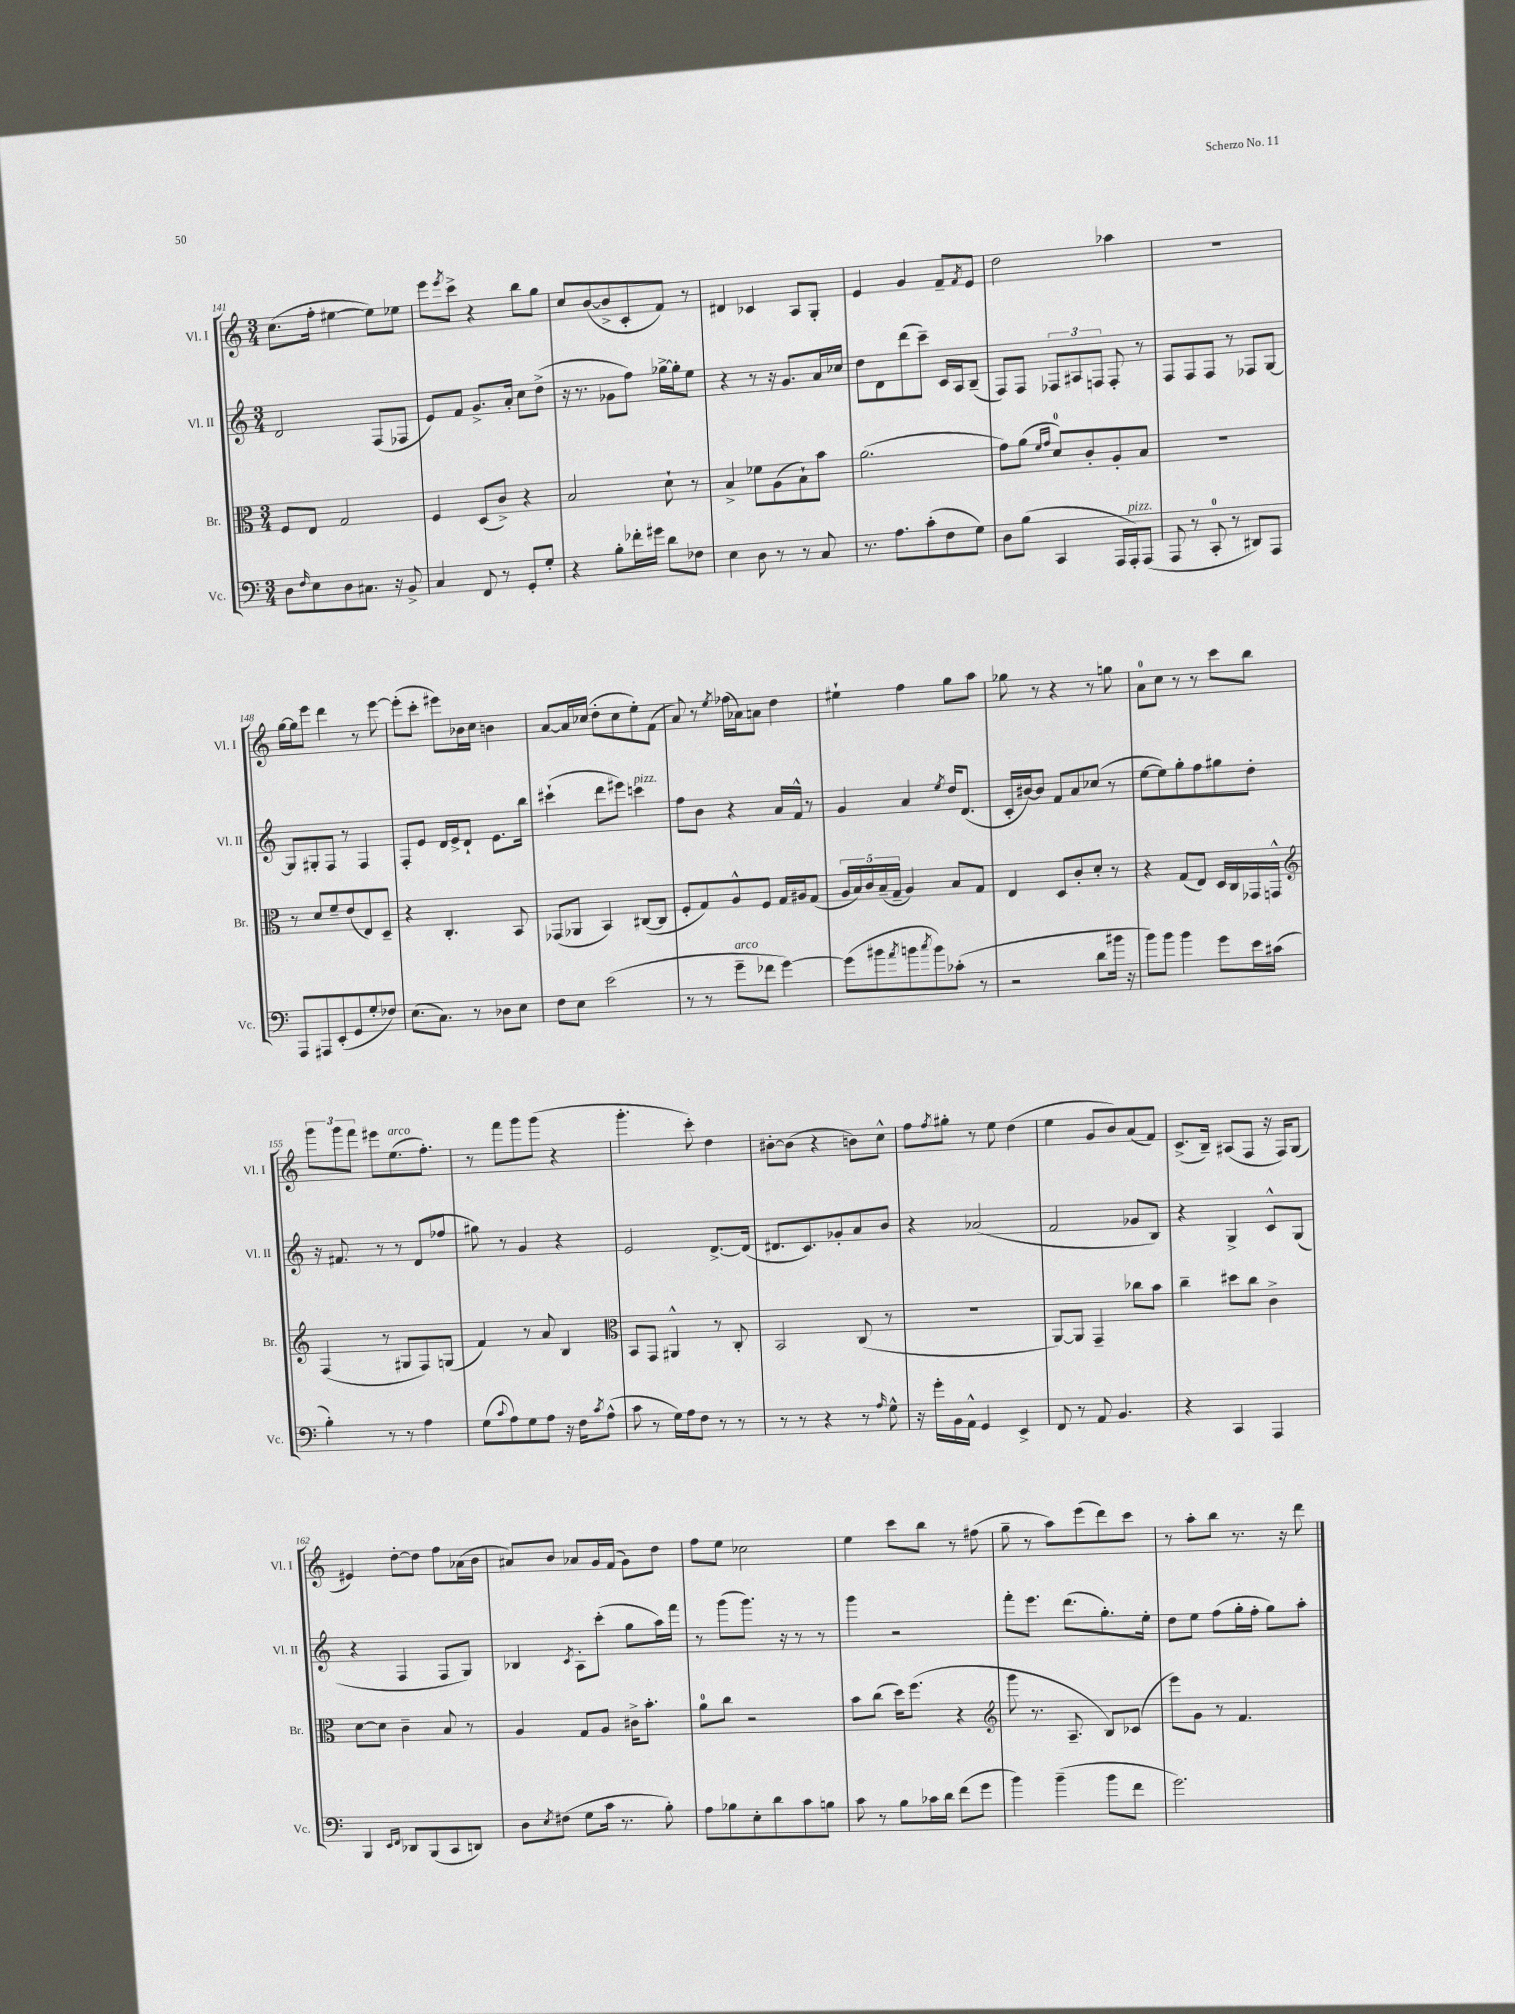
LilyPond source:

<<
\new StaffGroup <<
\new Staff = "s0" \with { instrumentName = "Vl. I" shortInstrumentName = "Vl. I" } {
    \clef treble \key c \major \numericTimeSignature \time 3/4
    c''8.( f''16-. eis''4~ eis''8) ees''8 |
    e'''8 \acciaccatura { e'''8 } c'''8-> r4 b''8 g''8 |
    c''8 b'8~( b'8-> c'8-. f'8) r8 |
    dis'4 ces'4 a8 g8-. |
    e'4 g'4 f'8-- \acciaccatura { f'8 } e'8 |
    d''2 aes''4 |
    R2. |
    g''16~ g''16 e'''8 d'''4 r8 e'''8~ |
    e'''8-.( c'''8-. eis'''8) bes'16 c''16 b'4 |
    a'8~ a'16 ces''16( d''8-. ces''8 e''8-.) f'8( |
    a'8) r8 \acciaccatura { e''8 } fes''16( aes'16) a'8 d''4 |
    eis''4-! f''4 g''8 a''8 |
    ges''8 r8 r4 r8 g''8 |
    a'8-0 c''8 r8 r8 c'''8 b''8 |
    \tuplet 3/2 { g'''8 g'''8 f'''8 } eis'''8 e''8.^\markup { \italic "arco" }( f''8.-.) |
    r8 f'''8 g'''8 g'''8( r4 |
    g'''4.-. c'''8-.) d''4 |
    bis'8~-. bis'8( r4 b'8) c''8-^ |
    f''8 \acciaccatura { f''8 } gis''8-. r8 e''8 d''4( |
    e''4 g'8 b'8) a'8( f'8) |
    c'8.->( b16--) ais8( f8 r16 f16) g8( |
    eis'4) d''8~-. d''8 f''8 aes'16( b'16 |
    ais'8) b'8 aes'8 g'16 f'16( g'8) d''8 |
    f''8 e''8 ces''2 |
    e''4 c'''8 b''8 r8 fis''8( |
    g''8-- r8 a''8) e'''8( d'''8) c'''8 |
    r8 a''8-. b''8 r8. r16 d'''8 \bar "|." |
}
\new Staff = "s1" \with { instrumentName = "Vl. II" shortInstrumentName = "Vl. II" } {
    \clef treble \key c \major \numericTimeSignature \time 3/4
    d'2 f8( fes8 |
    e'8) f'8 g'8.-> a'16-. c''8 d''8->( |
    r16 r8. ges'8 f''8) ges''16~-> ges''16-. e''8 |
    r4 r8 r16 g'8. a'16 ces''16 |
    d''8 d'8 d'''8( c'''8--) c'16 a16 b8--( |
    f8) f8 \tuplet 3/2 { fes8 ais8 f8 } f8-. r8 |
    f8 f8 f8 r8 fes8 g8~ |
    g8 gis8-. f8 r8 f4 |
    f8-. e'8 d'16 e'16-> d'8-! e'8. b''16 |
    cis'''4-!( d'''8 eis'''8) c'''4^\markup { \italic "pizz." } |
    f''8 b'8 r4 a'16 f'16-^ r8 |
    g'4 a'4 \acciaccatura { e''8 } d''16 d'8.( |
    c'16-. bis'16~) bis'8 f'8 a'8 ces''8( r8 |
    e''8~ e''8) g''8-. f''8 gis''8 d''8-. |
    r16 fis'8. r8 r8 d'8( fes''8 |
    gis''8) r8 g'4 r4 |
    e'2 d'8.~-> d'16( |
    dis'8. c'8.) ges'8-. a'8 b'8 |
    r4 aes'2( |
    f'2 ges'8 b8) |
    r4 g4-> c'8-^ g8( |
    r4 f4 f8 g8) |
    bes4 \acciaccatura { c'8 } a8-. c'''8-.( g''8 a''16) f'''16 |
    r8 g'''8( g'''8.) r16 r8 r8 |
    g'''4 r2 |
    f'''8-. e'''8. d'''8.( g''8.-.) e''16-. |
    d''8 e''8 f''8( g''16-. f''16-. g''8) a''8-. \bar "|." |
}
\new Staff = "s2" \with { instrumentName = "Br." shortInstrumentName = "Br." } {
    \clef alto \key c \major \numericTimeSignature \time 3/4
    f8 e8 g2 |
    f4 d8( c'8->) r4 |
    b2 d'8-! r8 |
    b4-> fes'8 a8( b8-!) b'8 |
    a'2.( |
    g'8) a'8( \grace { f'16 g'16 } d'8-0) c'8-. a8-. b8 |
    R2. |
    r8 d'8 f'8-- e'8( e8) d8-- |
    r4 c4.-. b,8 |
    ges,8( aes,8 b,4) cis8~( cis8 |
    f8-. g8) a8-^ f8 g16 ais16 g8( |
    \tuplet 5/4 { a16 b16) c'16 b16--( g16-- } a4) b8 g8 |
    e4 d8 c'8-. d'8-. r8 |
    r4 g8( e8) d16 c16 ges,16 g,16-^ |
    \clef treble f4( r8 gis8 f8) g8( |
    f'4) r8 a'8 b4 |
    \clef alto b,8 g,8 ais,4-^ r8 c8-. |
    b,2 c8( r8 |
    R2. |
    a,8~) a,8 g,4-- ces''8 b'8 |
    c''4-- dis''8 c''8 c'4-> |
    d'8~ d'8 c'4-- b8 r8 |
    a4 g8 a8 cis'16-> b'8.-. |
    a'8-0 c''8 r2 |
    b'8 c''8( d''16) f''8.( r4 |
    \clef treble g'''8 r8. a8.-- b8) ces'8( |
    e'''8) g'8 r8 f'4. \bar "|." |
}
\new Staff = "s3" \with { instrumentName = "Vc." shortInstrumentName = "Vc." } {
    \clef bass \key c \major \numericTimeSignature \time 3/4
    d8 \grace { f16 } e8 d8 cis8. r16 b,8-> |
    c4 f,8 r8 g,8-. g8-. |
    r4 b8-. fes'16-. gis'16 d'8 fes8 |
    e4 d8 r8 r8 c8 |
    r8. a8. c'8-.( f8 g8) |
    d8 b8( c,4 a,,16 a,,16-.^\markup { \italic "pizz." }) a,,8( |
    a,,8 r8 c,8-0-. r8 dis,8) a,,8 |
    a,,8 ais,,8 e,8-.( g,8 g8-. fes8) |
    e8.( c8.) r8 des8 e8 |
    f8 e8 e'2( |
    r8 r8 g'8--^\markup { \italic "arco" } fes'8 g'4~) |
    g'8( bis'8 \acciaccatura { a'8 } b'8 \acciaccatura { c''8 } b'8) ces'8-.( r8 |
    r2 d'8 bis'16 r16 |
    b'8) b'8 b'4 g'8 e'16 cis'16( |
    b4-.) r8 r8 a4 |
    g8( \appoggiatura { c'8 } a8) g8 a8 r16 f16 \acciaccatura { c'8 } a8-^( |
    c'8 r8 g16) a16 f8 r8 r8 |
    r8 r8 r4 r8 \grace { a16 } g8-^ |
    r16 g'16-. b,16 a,16-^ g,4 e,4-> |
    f,8 r8 a,8 b,4. |
    r4 c,4 a,,4 |
    b,,4 \grace { e,16 f,16 } des,8 b,,8( c,8 d,8) |
    d8 \acciaccatura { e8 } fis8( g8 c'16 r8. b8-.) |
    a8 bes8 e8-. d'8 c'8 b8 |
    c'8 r8 b8 ces'16 d'16 f'8( g'8 |
    b'4) b'4--( b'8 f'8 |
    g'2.) \bar "|." |
}
>>
>>
\layout { \context { \Score currentBarNumber = #141 } }
